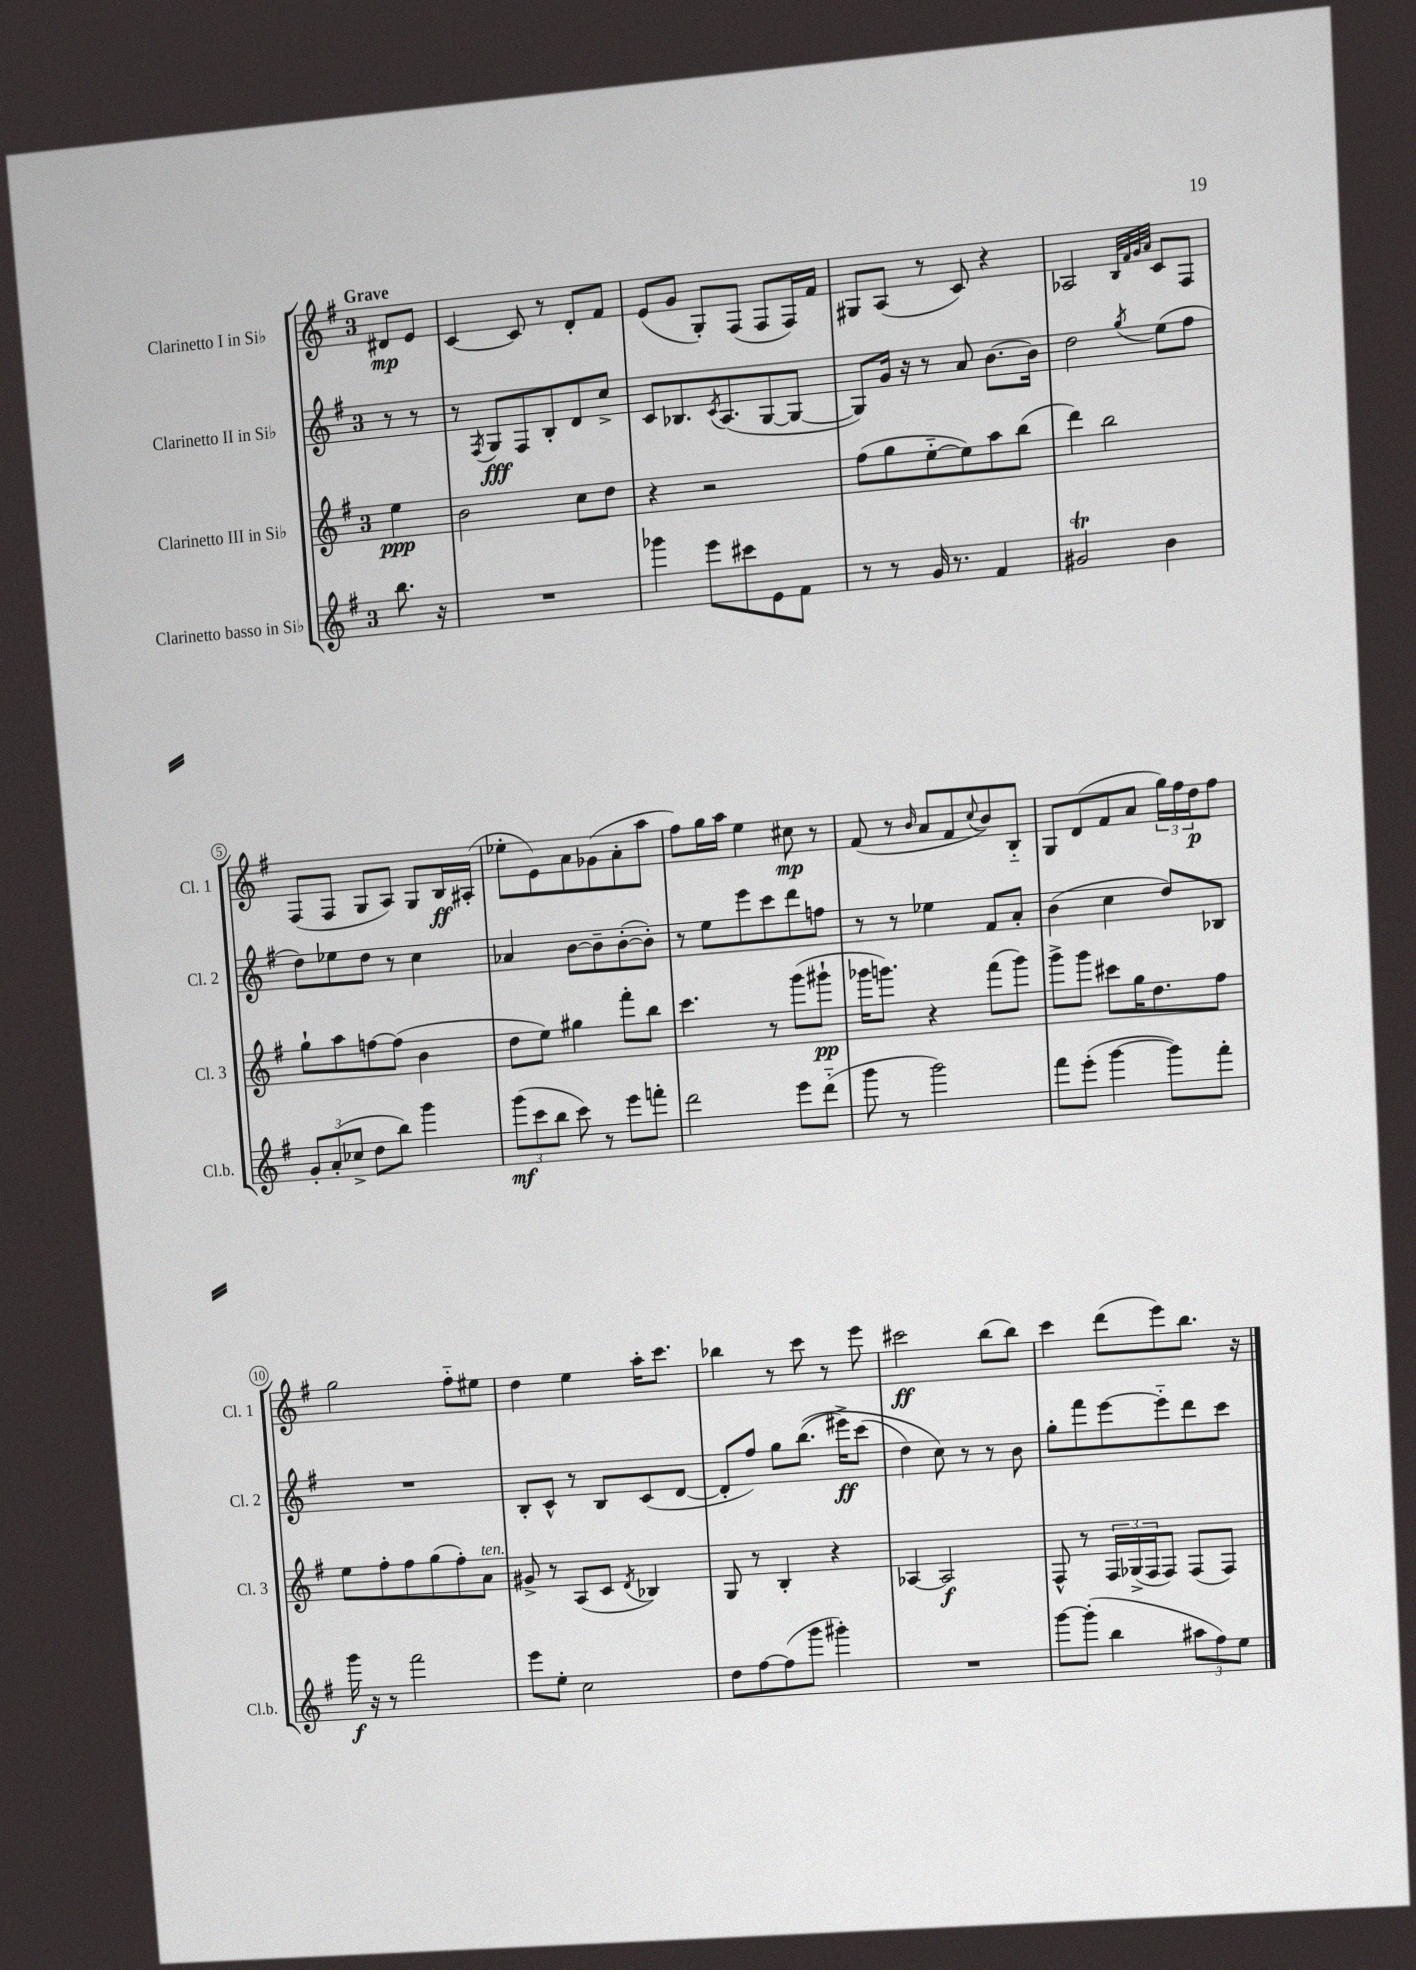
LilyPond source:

<<
\new StaffGroup <<
\new Staff = "s0" \with { instrumentName = "Clarinetto I in Sib" shortInstrumentName = "Cl. 1" } {
    \clef treble \key g \major \once \override Staff.TimeSignature.style = #'single-digit \time 3/4 \partial 4 \tempo "Grave"
    dis'8\mp e'8 |
    c'4~ c'8 r8 d'8-. fis'8 |
    e'8( g'8 g8-.) fis8( fis8 fis16) fis'16 |
    gis8 a8( r8 c'8) r4 |
    aes2 \grace { b32 fis'32 g'32 a'32 } c'8 fis8 |
    fis8( fis8 g8 a8) g8 b16\ff ais16-.( |
    ees''8-. e'8) a'8 ges'8( a'8-. a''8 |
    fis''8) g''16 a''16 e''4 cis''8\mp r8 |
    fis'8( r8 \grace { b'16 } a'8 fis'8 \appoggiatura { c''8 } b'8) b8-_ |
    g8 d'8( fis'8 a'8 \tuplet 3/2 { g''16) fis''16 d''16\p } fis''8 |
    g''2 fis''8-_ eis''8 |
    d''4 e''4 a''16-. c'''8. |
    bes''4 r8 c'''8 r8 e'''8 |
    cis'''2\ff b''8( b''8) |
    c'''4 d'''8( e'''8) b''8. r16 \bar "|." |
}
\new Staff = "s1" \with { instrumentName = "Clarinetto II in Sib" shortInstrumentName = "Cl. 2" } {
    \clef treble \key g \major \once \override Staff.TimeSignature.style = #'single-digit \time 3/4 \partial 4
    r8 r8 |
    r8 \acciaccatura { fis8 } g8\fff fis8 b8-. d'8 c''8-> |
    c'8 bes8. \acciaccatura { c'8 } a8.( g8~ g8~ |
    g8) g'16 r16 r8 a'8 b'8.~ b'16 |
    d''2 \acciaccatura { g''8 } e''8( fis''8 |
    d''8) ees''8 d''8 r8 c''4 |
    aes'4 b'8~ b'8-- b'8~-.( b'8-.) |
    r8 e''8 e'''8 c'''8 d'''8 f''8 |
    r8 r8 ees''4 fis'8 a'8-. |
    b'4( c''4 d''8) bes8 |
    R2. |
    b8-. c'8-^ r8 b8 c'8( d'8~ |
    d'8-. fis''8) g''8 b''8.(\( eis'''16->\ff) c'''8( |
    d''4) c''8\) r8 r8 b'8 |
    g''8-. fis'''8 e'''8~ e'''8-_ d'''8 c'''8 \bar "|." |
}
\new Staff = "s2" \with { instrumentName = "Clarinetto III in Sib" shortInstrumentName = "Cl. 3" } {
    \clef treble \key g \major \once \override Staff.TimeSignature.style = #'single-digit \time 3/4 \partial 4
    e''4\ppp |
    b'2 c''8 d''8 |
    r4 r2 |
    fis''8( g''8 e''8~-_ e''8) a''8 b''8( |
    d'''4) b''2 |
    g''8-! a''8 f''8~ f''8( b'4 |
    d''8 e''8) gis''4 fis'''8-. b''8 |
    c'''4. r8 g'''8( gis'''8-!\pp |
    ges'''16 g'''8.) r4 fis'''8( g'''8) |
    g'''8-> g'''8 cis'''8 g''16 d''8. fis''8 |
    e''8 fis''8-. fis''8 g''8( fis''8-.) a'8^\markup { \italic "ten." } |
    gis'8-> r8 a8( c'8 \acciaccatura { d'8 } bes4) |
    g8 r8 b4-. r4 |
    aes4~ aes2\f |
    fis8-^ r8 \tuplet 3/2 { fis16 ges16->( fis16 } fis8) fis8( fis8) \bar "|." |
}
\new Staff = "s3" \with { instrumentName = "Clarinetto basso in Sib" shortInstrumentName = "Cl.b." } {
    \clef treble \key g \major \once \override Staff.TimeSignature.style = #'single-digit \time 3/4 \partial 4
    b''8. r16 |
    R2. |
    ges'''4 e'''8 cis'''8 e'8 fis'8 |
    r8 r8 g'16 r8. fis'4 |
    gis'2\trill b'4 |
    \tuplet 3/2 { g'8-. a'8-.( ces''8-> } d''8 b''8) g'''4 |
    \tuplet 3/2 { g'''8\mf( c'''8 b''8 } c'''8) r8 e'''8 f'''8-. |
    d'''2 e'''8 d'''8-_( |
    g'''8 r8 g'''2) |
    fis'''8 e'''8-.( g'''4~ g'''8) fis'''8-. |
    g'''16\f r16 r8 fis'''2 |
    e'''8 e''8-. c''2 |
    d''8 fis''8~ fis''8( g'''8 gis'''4-.) |
    R2. |
    g'''8~ g'''8-.( b''4 \tuplet 3/2 { ais''8 fis''8) e''8 } \bar "|." |
}
>>
>>
\layout { \context { \Score \override BarNumber.stencil = #(make-stencil-circler 0.1 0.3 ly:text-interface::print) } }
